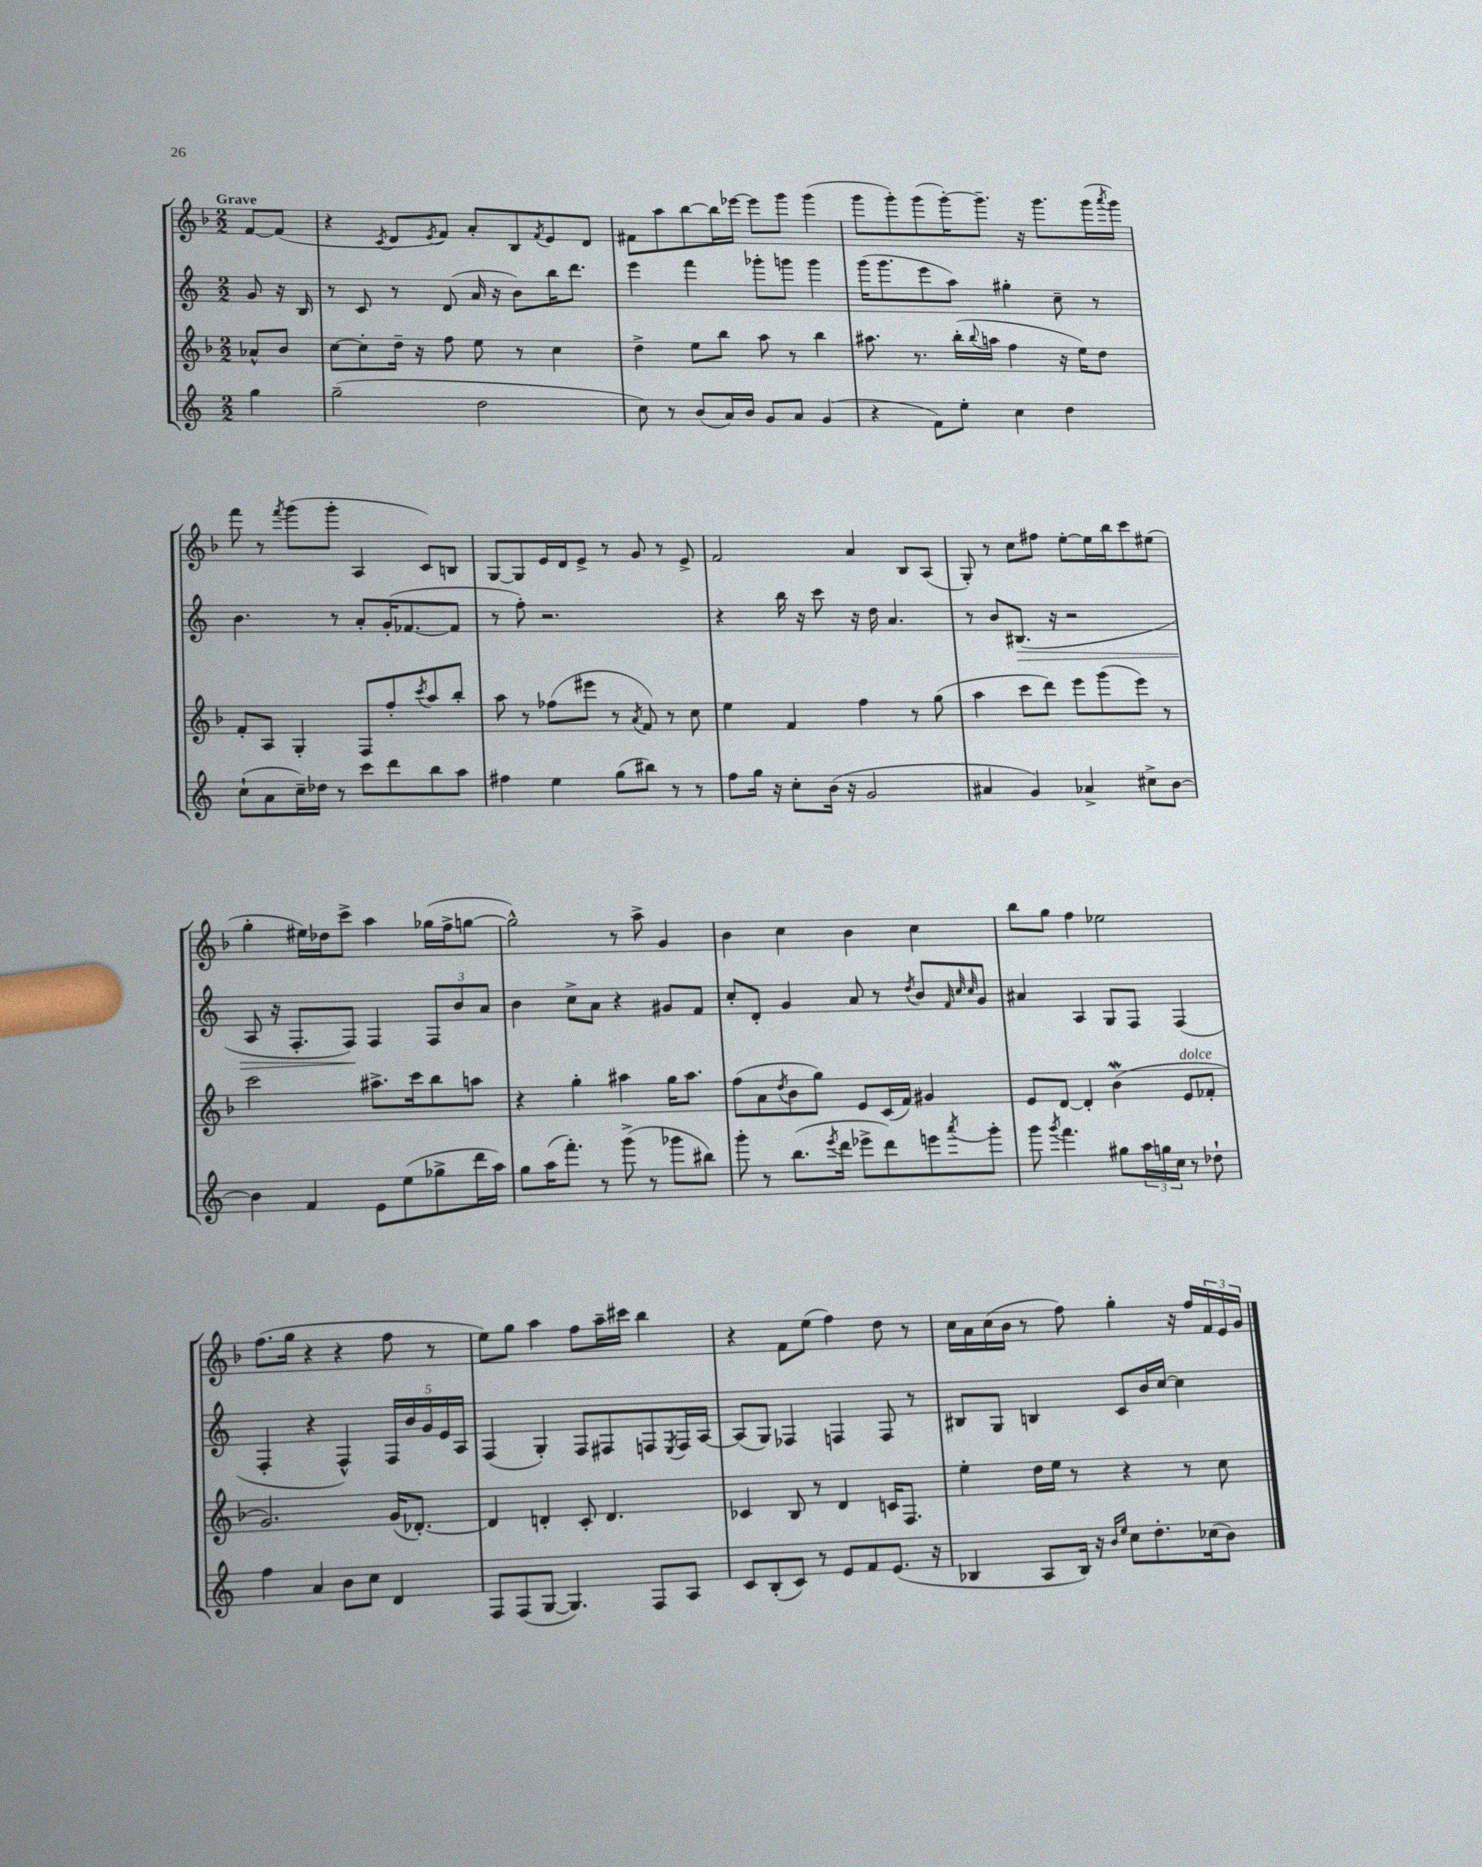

**kern	**kern	**kern	**kern
*staff4	*staff3	*staff2	*staff1
*clefG2	*clefG2	*clefG2	*clefG2
*k[]	*k[b-]	*k[]	*k[b-]
*M2/2	*M2/2	*M2/2	*M2/2
4gg\	8a-^^/L	8g/	[8f/L
.	8b-/J	16r	(8f/]J
.	.	16B/	.
=	=	=	=
(2gg~\	[8cc\L	8r	4r
.	8cc'\]	8c/	.
.	.	.	8qc/
.	16dd~\Jk	8r	8d/L
.	16r	.	.
.	.	.	8qe/
.	8ff\	(8d/	8f/J)
2dd\	8ee\	16a/	8a'/L
.	.	16r	.
.	8r	8b\L)	8B-/
.	.	.	8qf/
.	4cc\	16bb\K	8e/
.	.	8.ddd\J	.
.	.	.	8d/J
=	=	=	=
8cc\)	4dd^\	4eee\	8f#\L
8r	.	.	8aa\
(8b/L	8ee\L	4fff\	[8bb-\
16a/L)	8bb-\J	.	16bb-\]L
16b/JJ	.	.	[16eee-\JJ
8g/L	8aa\	8ggg-'\L	8eee-\]L
8a/J	8r	8ggg\J	8ggg\J
(4g/	4bb-\	4ggg\	(4ggg\
=	=	=	=
4r	8.aa#\	(16ggg\LK	8ggg\L
.	.	8.ggg\	.
.	.	.	8ggg'\)
.	8.r	.	.
8f\L)	.	8eee\	(8ggg\
8ee'\J	(16bb-'\LL	8aa\J)	[16ggg'\K)
.	8qqbb-/	.	.
.	16aa\JJ	.	8.ggg~\]J
4cc\	4ff\	4gg#'\	.
.	.	.	16r
.	.	.	8.ggg\L
4dd\	16r	8cc~\	.
.	16ee\LK)	.	.
.	8dd\J	8r	(16ggg\L
.	.	.	8qaaa/
.	.	.	16ggg\JJ)
=	=	=	=
(8cc`\L	8f'/L	4.b\	8fff\
8a\	8A/J	.	8r
.	.	.	8qfff/
16cc~\L)	4G'/	.	(8ggg\L
16dd-\JJ	.	.	.
8r	.	8r	8ggg'\J
8ccc\L	8F/L	8a'/L	4A/
8ddd\	8ff'/	(16g'/K	.
.	.	[8.f-/	.
.	8qccc/	.	.
8bb\	8aa/	.	8c/L)
8aa\J	8bb-'/J	8f-/]J	8B/J
=	=	=	=
4ff#\	8aa\	8r	[8G/L
.	8r	8ff'\)	8G/]
4ee\	(8ff-\L	2.r	16e/L
.	.	.	16d/J
.	8eee#\J	.	8e^/J
(8gg\L	8r	.	8r
.	8qa/	.	.
8bb#\J)	8f/)	.	8g/
8r	8r	.	8r
8r	8cc\	.	8e^/
=	=	=	=
8ff\L	4ee\	4r	2f/
16gg\Jk	.	.	.
16r	.	.	.
8cc'\L	4f/	16bb\	.
.	.	16r	.
(16b\Jk	.	8ccc\	.
16r	.	.	.
2g/	4ff\	16r	4a/
.	.	16dd\	.
.	.	4.a/	.
.	8r	.	8B-/L
.	(8gg\	.	(8A/J
=	=	=	=
4a#/	4aa\	8r	8G'/)
.	.	8b/L	8r
4g/)	8ccc\L	(8.B#/J	8cc\L
.	8ddd\J)	.	8ff#\J
.	.	16r	.
4a-^/	8eee\L	2r	[8ee'\L
.	(8ggg\	.	16ee\]L
.	.	.	16bb-\J
8cc#^\L	8eee\J)	.	8ccc\
[8b\J	8r	.	(8ee#\J
=	=	=	=
4b\]	2ccc\	8A/	4gg'\
.	.	16r	.
.	.	8.F'/L	.
4f/	.	.	16ee#\LL)
.	.	.	16dd-\J
.	.	8F/J)	8ccc^\J
8e\L	8.aa#^\L	4F/	4aa\
(8ee\	.	.	.
.	16ccc\k	.	.
8gg-^\	8bb-\	12F/L	(16gg-\LL
.	.	.	16ff^\J
.	.	12b/	.
16ddd\L	8aa\J	.	[8gg\J
.	.	12a/J	.
16aa\JJ)	.	.	.
=	=	=	=
8gg\L	4r	4b\	2gg^^\])
(16aa\K	.	.	.
8.fff'\J)	.	.	.
.	4gg'\	8cc^\L	.
8r	.	8a\J	.
(8ggg^\	4aa#\	4r	8r
8r	.	.	8aa^\
8ggg-\L	16gg\LK	8g#/L	4g/
.	8.aa#\J	.	.
8bb#\J)	.	8f/J	.
=	=	=	=
8ggg'\	(8ff\L	8cc'/L	4b-\
8r	8a\	8d'/J	.
.	8qdd/	.	.
(8.bb\L	8b-\	4g/	4cc\
.	8gg\J)	.	.
8qeee/	.	.	.
16ddd\Jk	.	.	.
8eee-^\L	8e/L	8a/	4b-\
8ddd\)	(16c/L	8r	.
.	16f/JJ)	.	.
.	.	8qdd/	.
8eee\	4g#/	8b/L	4cc\
.	.	32qqf/	.
.	.	32qqcc/	.
8qaaa/	.	32qqcc/	.
8ggg'\J	.	8g/J	.
=	=	=	=
8ggg\	8e/L	4a#/	8bb-\L
8qggg/	.	.	.
4.fff\	[8d/J	.	8gg\J
.	4d'/]	4A/	4ff\
8gg#\L	(4b-\	8G/L	2ee-\
24aa\L	.	8F/J	.
24gg\	.	.	.
24cc\JJ	.	.	.
8r	8e/L	(4F/	.
8dd-`\	8f-'/J	.	.
=	=	=	=
4ff\	2.g/)	4F'/	(8.ff\L
.	.	.	16gg\Jk
4a/	.	4r	4r
8b\L	.	4F^^/)	4r
8cc\J	.	.	.
4d/	(16g/LK	20F/LL	8ff\
.	.	20b/	.
.	[8.d-'/J)	.	.
.	.	20g/	.
.	.	.	8r
.	.	20e/	.
.	.	20A/JJ	.
=	=	=	=
8F/L	4d-/]	(4F/	8ee\L)
(8F/	.	.	8gg\J
[8G/J	4d'/	4G'/)	4aa\
4.G/])	.	.	.
.	8c'/	8F/L	8ff\L
.	4.d/	8F#/	16aa~\L
.	.	.	16ccc#\JJ
8F/L	.	8F/	4bb-\
.	.	8qE/	.
8A/J	.	16F/L	.
.	.	[16A/JJ	.
=	=	=	=
8c/L	4c-/	(8A/]L	4r
(8B'/	.	8G/J)	.
8c/J)	8B-/	4F-/	8f\L
8r	8r	.	(8ee\J
8e/L	4d/	4F/	4ff\)
8f/	.	.	.
(8.e/J	16c/LK	8F/	8dd\
.	8.F/J	.	.
.	.	8r	8r
16r	.	.	.
=	=	=	=
4B-/	4ee'\	8B#/L	16cc\LL
.	.	.	16a\
.	.	8G/J	(16cc\
.	.	.	16b-\JJ
8A/L	16dd\LL	4B/	8r
.	16ee\JJ	.	.
16B-/Jk)	8r	.	8ff\)
16r	.	.	.
16qqb/LL	.	.	.
16qqee/JJ	.	.	.
8cc\L	4r	8c/L	4gg'\
8.dd'\	.	16b/L	.
.	.	[16cc/JJ	.
.	8r	4cc\]	16r
(16cc-\k	.	.	16ff/LL
8b\J)	8cc\	.	24f/
.	.	.	24e/
.	.	.	24g/JJ
==	==	==	==
*-	*-	*-	*-
